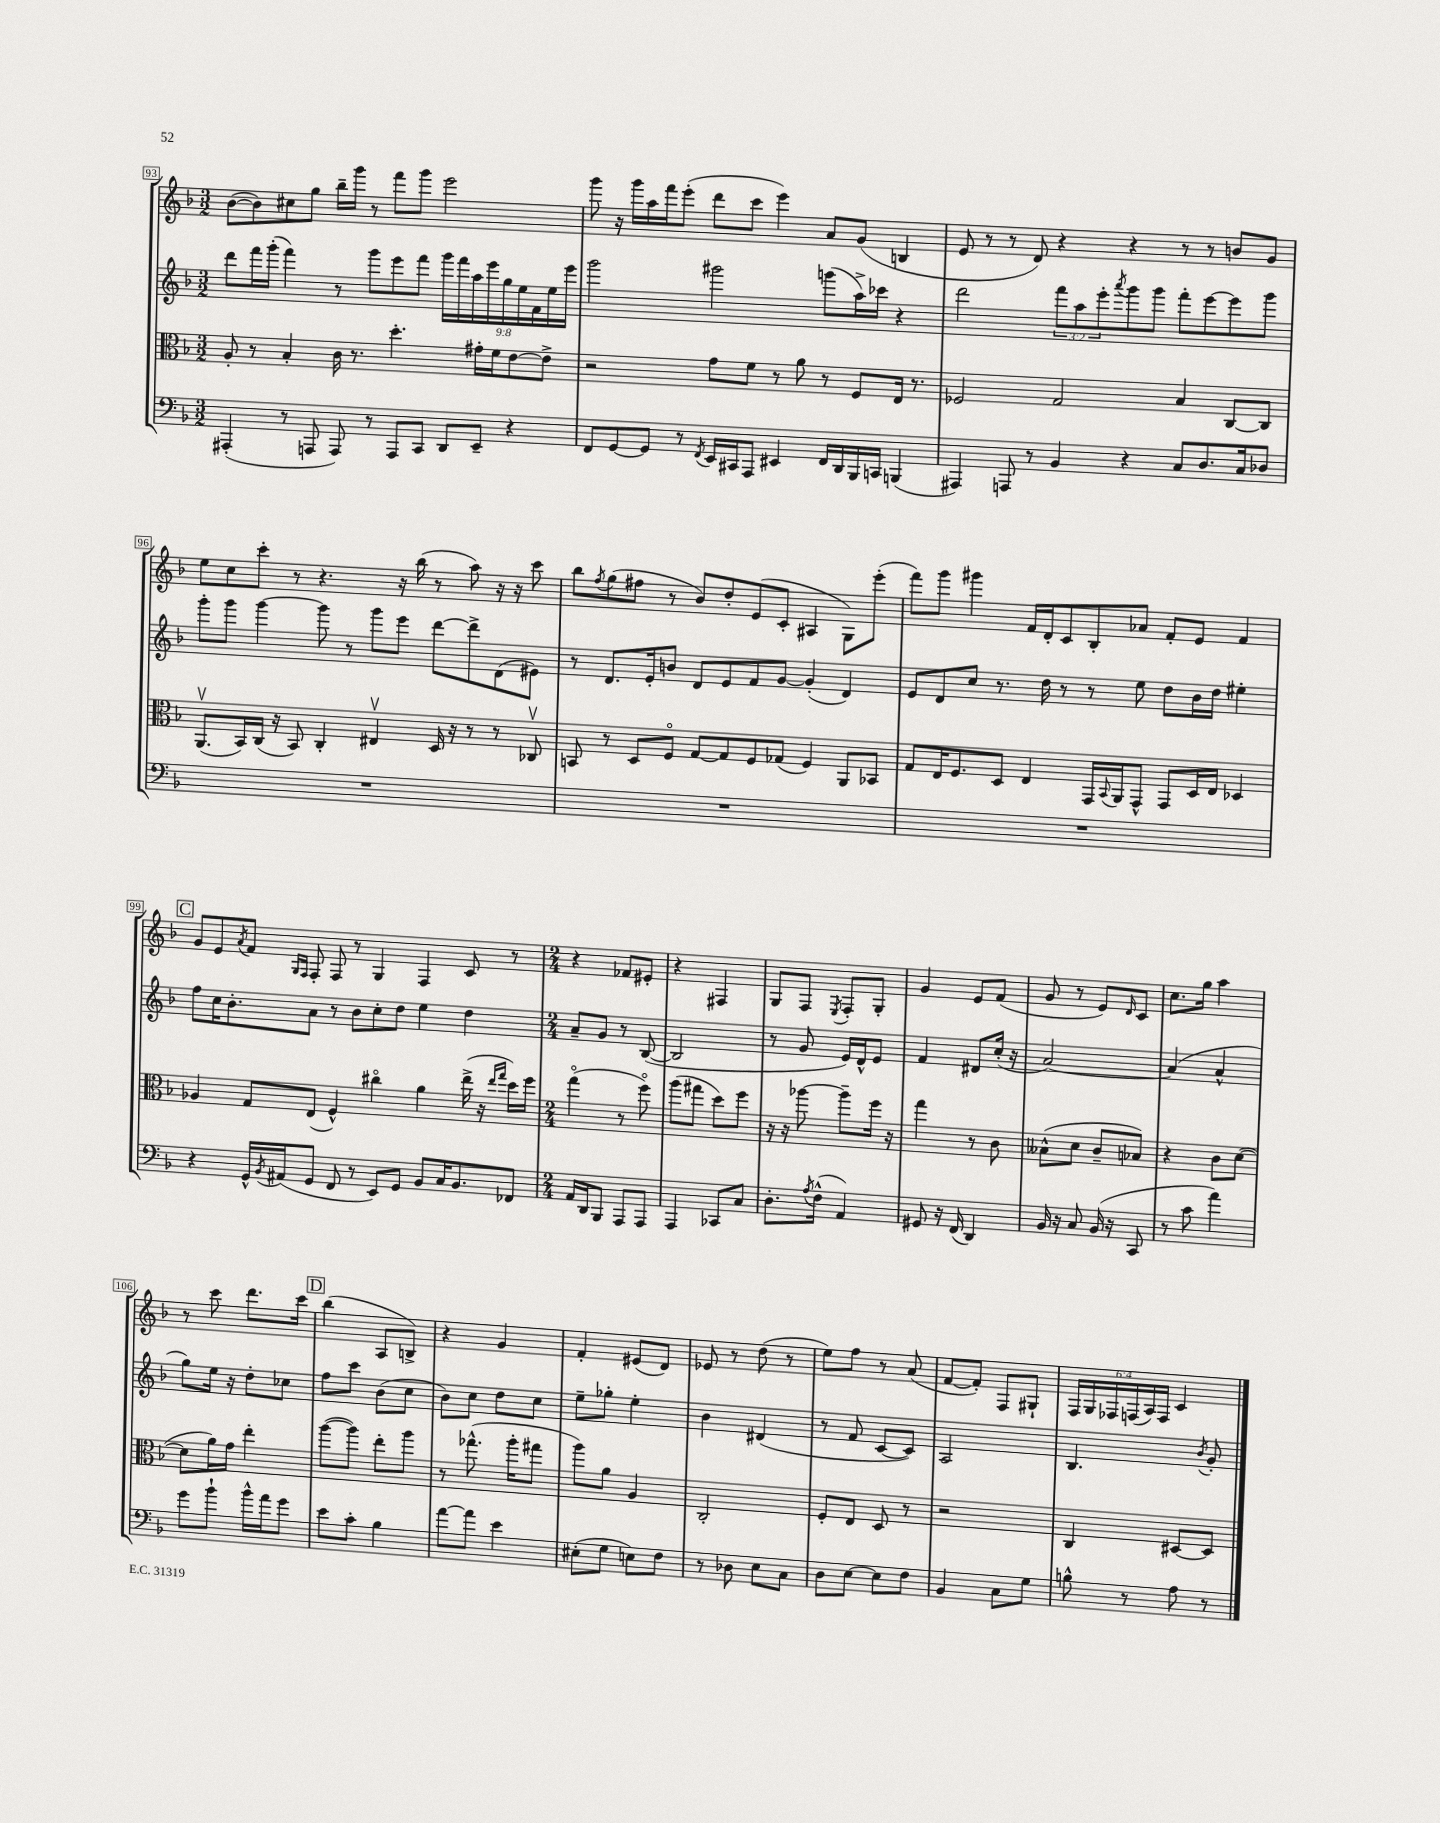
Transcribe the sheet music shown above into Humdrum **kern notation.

**kern	**kern	**kern	**kern
*part4	*part3	*part2	*part1
*staff4	*staff3	*staff2	*staff1
*clefF4	*clefC3	*clefG2	*clefG2
*k[b-]	*k[b-]	*k[b-]	*k[b-]
*M3/2	*M3/2	*M3/2	*M3/2
=93	=93	=93	=93
(4AAA#X'/	8A'/	8ddd\L	([8b-\L
.	8r	16fff\L	8b-\])
.	.	(16ggg'\JJ	.
8r	4B-'/	4fff\)	8cc#X\
8AAAn/	.	.	8gg\J
8AAA/)	16c\	8r	16bb-~\LL
.	8.r	.	16ggg\JJ
8r	.	8ggg\L	8r
8AAA/L	4.dd'\	8eee\	8fff\L
8CC/J	.	8fff\J	8ggg\J
8DD/L	.	18ggg\LL	2eee\
.	.	18fff\	.
.	.	18aa\	.
8EE~/J	16g#X'\LL	.	.
.	.	18eee\	.
.	16f\J	.	.
.	.	18gg\	.
4r	[8e\	.	.
.	.	18ee\	.
.	.	18f\	.
.	8e^\J]	.	.
.	.	18ee\	.
.	.	18eee\JJ	.
=94	=94	=94	=94
8FF/L	2r	2ggg\	8ggg\
[8GG/	.	.	16r
.	.	.	16ggg\LL
8GG/J]	.	.	16aa\
.	.	.	16fff\J
8r	.	.	(8eee'\J
8qFF/	.	.	.
16EE/LL	8g\L	2ggg#X\	8ddd\L
16CC#X/J	.	.	.
8AAA/J	8f\J	.	8ccc\J
4EE#X/	8r	.	4eee\)
.	8a\	.	.
16FF/LL	8r	(8gggn\L	8a/L
16DD/	.	.	.
16BBB-/	8F/L	16aa^\L)	(8g/J
16CCn/JJ	.	16ccc-X\JJ	.
(4BBBn/	16E/Jk	4r	4Bn/
.	8.r	.	.
=95	=95	=95	=95
4AAA#X/)	2F-X/	2ddd\	8e/
.	.	.	8r
8AAAn/	.	.	8r
8r	.	.	8d/)
4BB-/	2G/	12fff\L	4r
.	.	12aa\	.
.	.	12eee'\	.
.	.	8qaaa/	.
4r	.	8ggg\	4r
.	.	8ggg\J	.
8C/L	4B-/	8fff'\L	8r
8.D/	.	[8eee\	8r
.	[8C/L	8eee\]	8bn/L
16C/k	.	.	.
8D-X/J	8C/J]	8ggg\J	8g/J
!!LO:LB:g=z
=96	=96	=96	=96
1.r	(8.AAv/L	8ggg'\L	8ee\L
.	.	8ggg\J	8cc\
.	16BB-/L)	.	.
.	(16C/JJ	[4ggg\	8ccc'\J
.	16r	.	.
.	8BB-/)	.	8r
.	4C'/	8ggg\]	4.r
.	.	8r	.
.	4E#Xv/	8ggg\L	.
.	.	8eee\J	16r
.	.	.	(16bb-\
.	16D/	[8ddd\L	8r
.	16r	.	.
.	8r	8ddd^\]	8aa\)
.	8r	(8d\	16r
.	.	.	16r
.	8C-Xv/	8e#X\J)	8ccc\
=97	=97	=97	=97
1.r	8BBn/	8r	8bb-\L
.	.	.	8qff/
.	8r	8.d/L	(8gg\
.	8D/L	.	8ff#X\J
.	.	16e'/k	.
.	8F/J	8bn/J	8r
.	[8G/L	8d/L	8b-/L)
.	8G/]	8e/	8dd'/
.	8F/	8f/	(8e/
.	(8G-X/J	[8g/J	8c'/J
.	4F/)	(4g'/]	4A#X/
.	8AA/L	4d/)	8G\L)
.	8BB-X/J	.	(8eee'\J
=98	=98	=98	=98
1.r	8G/L	8e/L	8fff\L)
.	16E/K	8d/	8ggg\J
.	8.F/	.	.
.	.	8cc/J	4ggg#X\
.	8D/J	8.r	.
.	4E/	.	16f/LL
.	.	16dd\	16d'/J
.	.	8r	8c/
.	16GG/LL	8r	8B-'/
.	8qqBB-/	.	.
.	16AA/J	.	.
.	8GG^^/J	8ee\	8a-X/J
.	8GG/L	8dd\L	8f'/L
.	16D/L	16b-\L	8e/J
.	16E/JJ	16dd\JJ	.
.	4D-X/	4ee#X'\	4f/
!!LO:LB:g=z
!!LO:REH:place=s1:t=C
=99	=99	=99	=99
4r	4A-X/	8ff\L	8g/L
.	.	16cc\K	8e/
.	.	8.b-'\	.
.	.	.	8qa/
16GG^^/LL	8G/L	.	8f/J
8qBB-/	.	.	.
(16AA#X/J	.	.	.
.	.	.	16qqG/LL
.	.	.	16qqF/JJ
8GG/J	(8E/J	8a\J	8F'/
8FF/	4F^^/)	8r	8F/
8r	.	8b-\L	8r
8EE/L)	4cc#X\	8cc'\	4G/
8GG/J	.	8dd\J	.
8BB-/L	4a\	4ee\	4F/
16C/K	.	.	.
8.BB-/	.	.	.
.	(16ee^\	4dd\	8c/
.	16r	.	.
.	16qqee/LL	.	.
.	16qqgg/JJ	.	.
8FF-X/J	16dd\LL)	.	8r
.	16ff\JJ	.	.
=100	=100	=100	=100
*M2/4	*M2/4	*M2/4	*M2/4
16AA/LL	(4gg\	8a~/L	4r
16DD/J	.	.	.
8BBB-/J	.	8g/J	.
8AAA/L	8r	8r	8f-X/L
8AAA/J	8ff\)	([8B-/	8e#X'/J
=101	=101	=101	=101
4AAA/	(8aa\L	2B-/]	4r
.	8gg#X\J	.	.
8CC-X/L	8dd\L)	.	4F#X/
8C/J	8ff\J	.	.
=102	=102	=102	=102
8.D'\L	16r	8r	8G/L
.	16r	.	.
.	[8aa-X\	8g/	8F/J
8qA/	.	.	.
(16F^^\Jk	.	.	.
.	.	.	8qE/
4AA/)	8aa-~\L]	16e/LL)	8F'/L
.	.	16d^^/J	.
.	16ff\Jk	8e/J	8G'/J
.	16r	.	.
=103	=103	=103	=103
8GG#X/	4gg\	4f/	4g/
16r	.	.	.
(16FF/	.	.	.
4DD/)	8r	8d#X/L	8e/L
.	8c\	(16cc'/Jk	(8f/J
.	.	16r	.
=104	=104	=104	=104
16BB-/	(8B--X^^\L	[2a/)	8g/
16r	.	.	.
8C/	8d\J	.	8r
(16BB-/	8c~/L	.	8e/L)
16r	.	.	.
.	.	.	16qqd/
8CC/	8B-X/J)	.	8c/J
=105	=105	=105	=105
8r	4r	(4a/]	8.cc\L
8c\	.	.	.
.	.	.	16gg\Jk
4a\)	8c\L	4a^^/	4aa\
.	([8d\J	.	.
!!LO:LB:g=z
=106	=106	=106	=106
8g\L	8d\L]	8gg\L)	8r
8b-`\J	16a\L)	16ee\Jk	8ccc\
.	16g\JJ	16r	.
16b-^^\LL	4ee'\	8dd'\L	8.ddd\L
16a\J	.	.	.
8g\J	.	8cc-X\J	.
.	.	.	16ccc\Jk
!!LO:REH:place=s1:t=D
=107	=107	=107	=107
8e\L	([8aa\L	8ff\L	(4bb-\
8c'\J	8aa\J])	8ccc\J	.
4B-\	8ee'\L	(8b-\L	8A/L
.	8aa\J	8cc\J	8Bn^/J)
=108	=108	=108	=108
[8a\L	8r	8b-\L)	4r
8a\J]	(8.gg-X^^\	8cc\J	.
4e\	.	8dd\L	4g/
.	16aa'\KL	.	.
.	8gg#X\J	8cc\J	.
=109	=109	=109	=109
(8E#X'\L	8aa\L)	8ee~\L	4f'/
8G\J	8a\J	8gg-X'\J	.
8En\L)	4A/	4ee'\	(8e#X/L
8F\J	.	.	8d/J)
=110	=110	=110	=110
8r	2C'/	4b-\	8e-X/
8D-X\	.	.	8r
8E\L	.	(4d#X/	(8dd\
8C\J	.	.	8r
=111	=111	=111	=111
8D\L	8F'/L	8r	8ee\L)
[8E\J	8E/J	8f/	8ff\J
8E\L]	8D/	[8c/L	8r
8F\J	8r	8c/J])	(8a/
=112	=112	=112	=112
4BB-/	2r	2A/	[8f/L
.	.	.	8f'/J])
8C\L	.	.	8F/L
8G\J	.	.	8G#X`/J
=113	=113	=113	=113
8Bn^^\	4C/	4.B-/	24F/LL
.	.	.	24G/
.	.	.	24F-X/
8r	.	.	(24Fn/
.	.	.	24A/)
.	.	.	24F/JJ
8A\	[8D#X/L	.	4c/
.	.	8qb-/	.
8r	8D#/J]	8g'/	.
==	==	==	==
*-	*-	*-	*-
